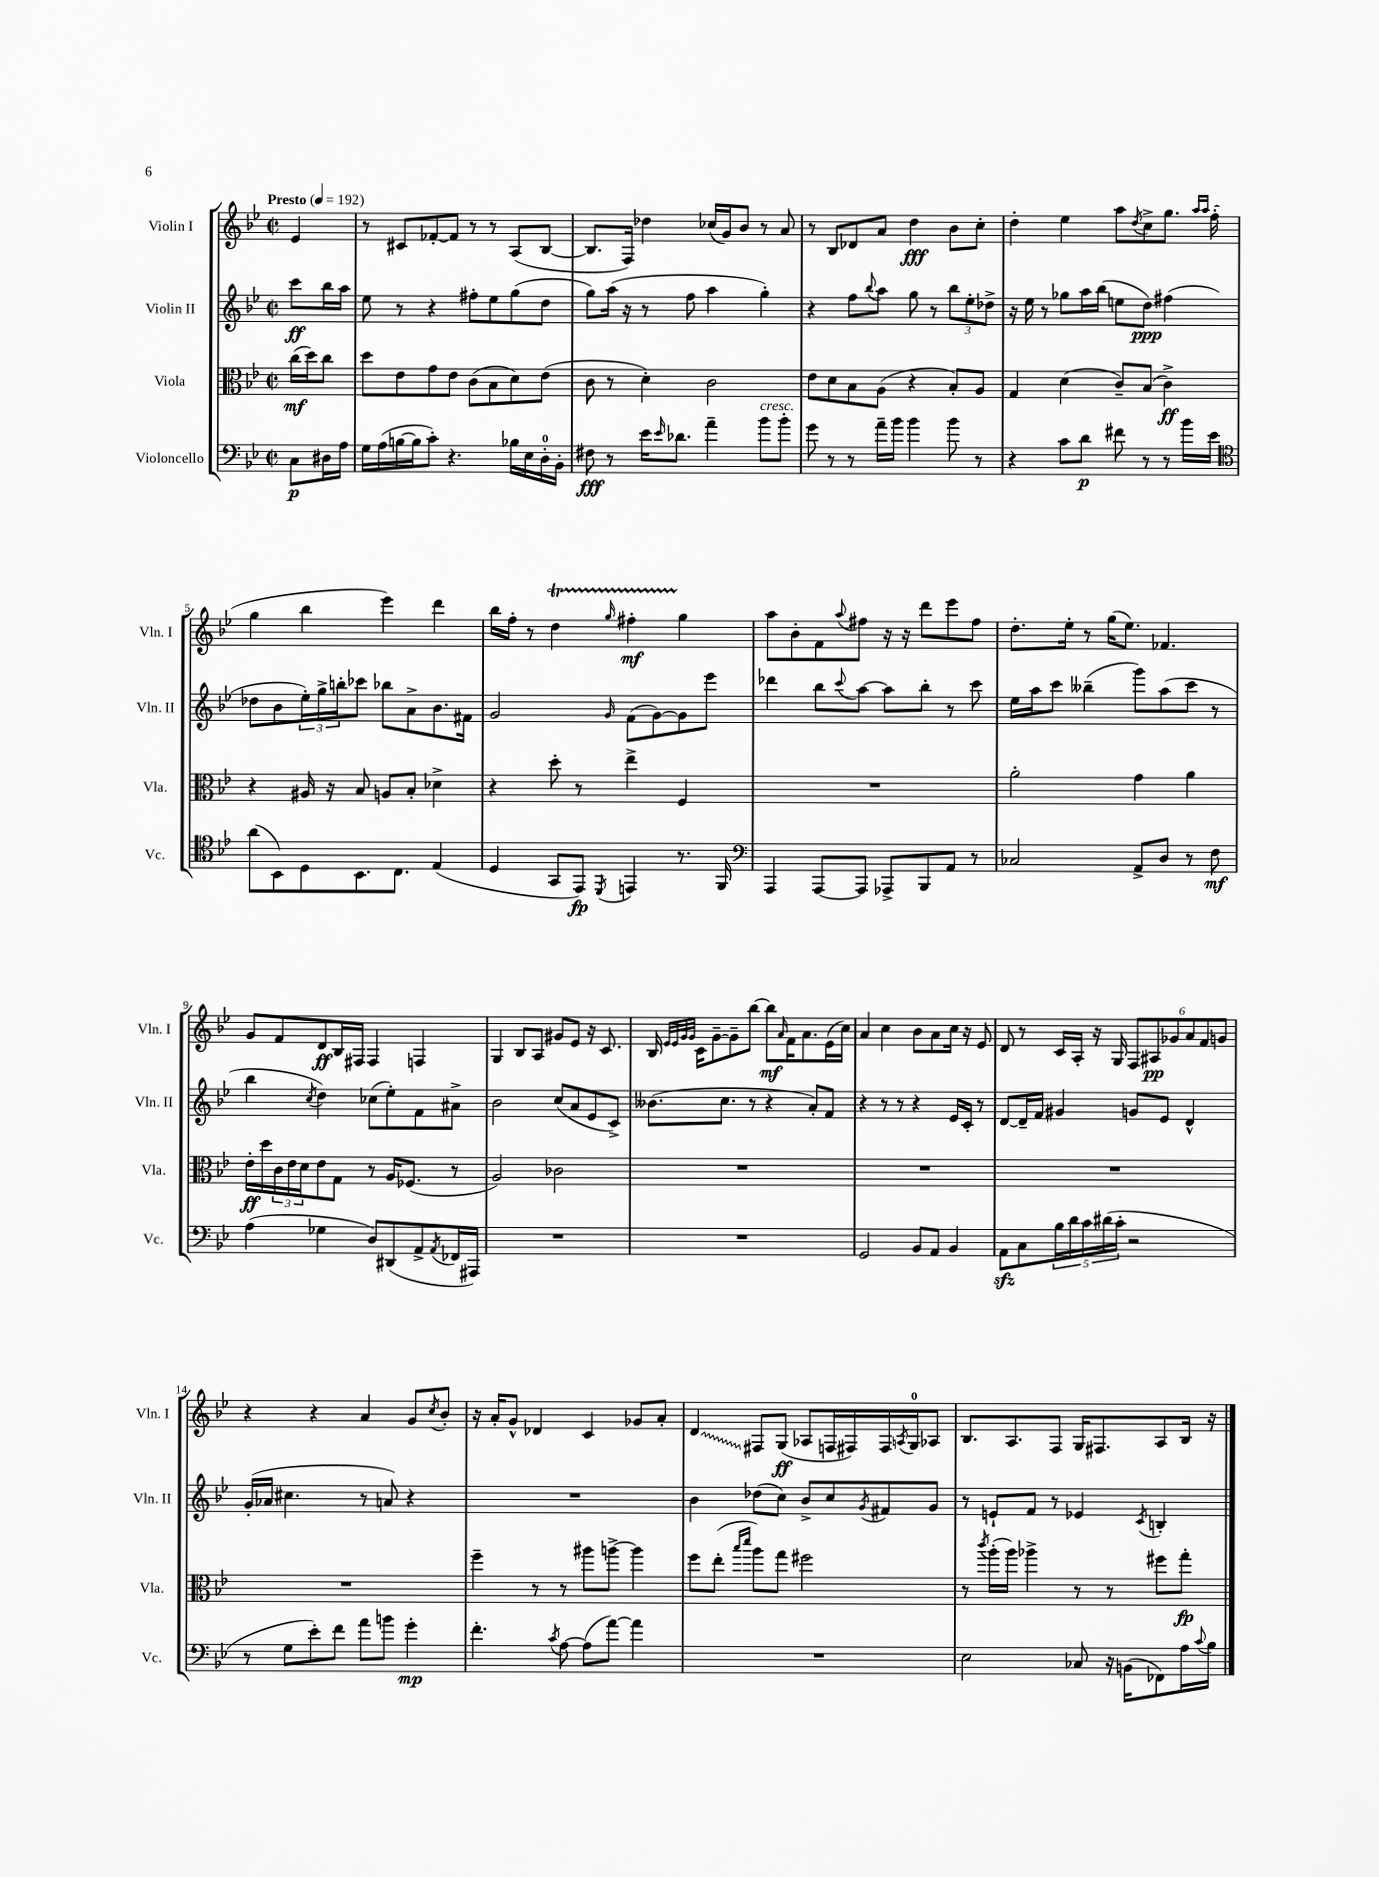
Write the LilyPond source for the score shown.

<<
\new StaffGroup <<
\new Staff = "s0" \with { instrumentName = "Violin I" shortInstrumentName = "Vln. I" } {
    \clef treble \key bes \major \defaultTimeSignature \time 2/2 \partial 4 \tempo "Presto" 4 = 192
    ees'4 |
    r8 cis'8 fes'8~-. fes'8 r8 r8 a8( bes8~ |
    bes8. f16) des''4 ces''16( g'16) bes'8 r8 a'8 |
    r8 bes8 des'8 a'8 d''4\fff bes'8 c''8-. |
    d''4-. ees''4 a''8 \acciaccatura { d''8 } c''8-> g''8. \grace { a''16 a''16 } f''16-.( |
    g''4 bes''4 ees'''4) d'''4 |
    bes''16 f''16-. r8 d''4\startTrillSpan \grace { g''16 } fis''4-.\mf g''4\stopTrillSpan |
    a''8 bes'8-. f'8 \appoggiatura { a''8 } fis''8 r16 r16 d'''8 ees'''8 fis''8 |
    d''8.-. ees''16-. r8 g''16( ees''8.) fes'4. |
    g'8 f'8 d'8\ff bes16 fis16 fis4 f4 |
    g4 bes8 a8 gis'8 ees'8 r16 c'8. |
    bes16 \grace { ees'32 ees'32 g'32 g'32 } c'16 g'8~-- g'8-- bes''8~ bes''8\mf \grace { a'16 } f'16 a'8. ees'16( c''16) |
    a'4 c''4 bes'8 a'8 c''16 r16 ees'8 |
    d'8 r8 c'16 a16-. r16 g16 \tuplet 6/4 { f8 ais8\pp ges'8 a'8 f'8 g'8 } |
    r4 r4 a'4 g'8 \acciaccatura { c''8 } bes'8-. |
    r16 a'16-. g'8-^ des'4 c'4 ges'8 a'8-. |
    \once \override Glissando.style = #'zigzag d'4\glissando fis8 g8\ff( aes8 f16 fis16) fis16 \acciaccatura { a8 } g16-0 aes8 |
    bes8. a8. f8 g16 fis8. a8 bes16 r16 \bar "|." |
}
\new Staff = "s1" \with { instrumentName = "Violin II" shortInstrumentName = "Vln. II" } {
    \clef treble \key bes \major \defaultTimeSignature \time 2/2 \partial 4
    c'''8\ff bes''16 a''16 |
    ees''8 r8 r4 fis''8-. ees''8 g''8( d''8 |
    g''8) a''16( r16 r8 f''8 a''4 g''4-.) |
    r4 f''8 \appoggiatura { bes''8 } a''8 g''8 r8 \tuplet 3/2 { bes''8 ees''8-. des''8-> } |
    r16 ees''16 r8 ges''8 a''16 bes''16( e''8 d''8\ppp) fis''4( |
    des''8 bes'8 \tuplet 3/2 { ees''16-.) g''16-> b''16-. } ces'''8 bes''8 a'8-> bes'8. fis'16 |
    g'2 \grace { g'16 } f'8( g'8~) g'8 ees'''8 |
    des'''4 bes''8 \appoggiatura { c'''8 } a''8~ a''8 bes''8-. r8 c'''8 |
    ees''16 a''16 c'''8 beses''4--( g'''8) a''8( c'''8 r8 |
    bes''4 \acciaccatura { c''8 } d''4) ces''8( ees''8-.) f'8 ais'8-> |
    bes'2 c''8( a'8 ees'8 c'8->) |
    beses'8.( c''8. r8 r4 a'8-.) f'8 |
    r4 r8 r8 r4 ees'16 c'16-. r8 |
    d'8~ d'16-- f'16 gis'4 g'8 ees'8 d'4-^ |
    g'16-.( aes'16 cis''4. r8 a'8) r4 |
    R1 |
    bes'4 des''8( c''8) bes'8-> c''8 \acciaccatura { g'8 } fis'8 g'8 |
    r8 e'8-! f'8 r8 ees'4 \acciaccatura { c'8 } b4-. \bar "|." |
}
\new Staff = "s2" \with { instrumentName = "Viola" shortInstrumentName = "Vla." } {
    \clef alto \key bes \major \defaultTimeSignature \time 2/2 \partial 4
    c''16\mf( d''16) c''8 |
    d''8 ees'8 g'8 ees'8 c'8( bes8 d'8) ees'8( |
    c'8 r8 d'4-.) c'2 |
    ees'8 d'8 bes8 a8( r4 bes8-.) a8 |
    g4 d'4( c'8--) bes8( c'4->\ff) |
    r4 ais16 r16 bes8 a8 bes8-. des'4-> |
    r4 d''8-. r8 ees''4-> f4 |
    R1 |
    a'2-. g'4 a'4 |
    ees'16-.\ff d''16 \tuplet 3/2 { c'16 ees'16 d'16 } ees'8 g8 r8 a16 fes8.( r8 |
    a2) ces'2 |
    R1 |
    R1 |
    R1 |
    R1 |
    f''4-- r8 r8 ais''8 a''8~-> a''4 |
    f''8 ees''8-.( \grace { bes''16 d'''16 } a''8) g''8 fis''2 |
    r8 \acciaccatura { c'''8 } a''16-.( a''16) aes''4-> r8 r8 fis''8 g''8-.\fp \bar "|." |
}
\new Staff = "s3" \with { instrumentName = "Violoncello" shortInstrumentName = "Vc." } {
    \clef bass \key bes \major \defaultTimeSignature \time 2/2 \partial 4
    c8\p dis16 a16 |
    g16 a16( b16~ b16 c'8-.) r4. bes16 ees16 d16-0-. bes,16-. |
    fis8\fff r8 ees'16 \grace { ees'16 } des'8. a'4-- bes'8^\markup { \italic "cresc." } bes'8-. |
    g'8 r8 r8 a'16-- bes'16 bes'4 bes'8 r8 |
    r4 c'8 d'8\p fis'8 r8 r8 bes'16 ees'16 |
    \clef tenor a'8( bes,8) d8 bes,8. c8. ees4( |
    d4 g,8 ees,8\fp) \acciaccatura { d,8 } e,4 r8. f,16 |
    \clef bass a,,4 a,,8~ a,,8 aes,,8-> bes,,8 a,8 r8 |
    ces2 a,8-> d8 r8 f8\mf |
    a4( ges4 d8) dis,8( a,8-> \acciaccatura { a,8 } fes,16 ais,,16) |
    R1 |
    R1 |
    g,2 bes,8 a,8 bes,4 |
    a,8\sfz c8 \tuplet 5/4 { bes16 d'16 c'16 dis'16( c'16-. } r2 |
    r8 g8 ees'8-.) f'8 a'8 b'8 g'4-.\mp |
    f'4.-. \acciaccatura { c'8 } a8~ a8( a'8~) a'4 |
    R1 |
    ees2 ces8 r16 b,16( fes,8) a16 \appoggiatura { c'8 } bes16 \bar "|." |
}
>>
>>
